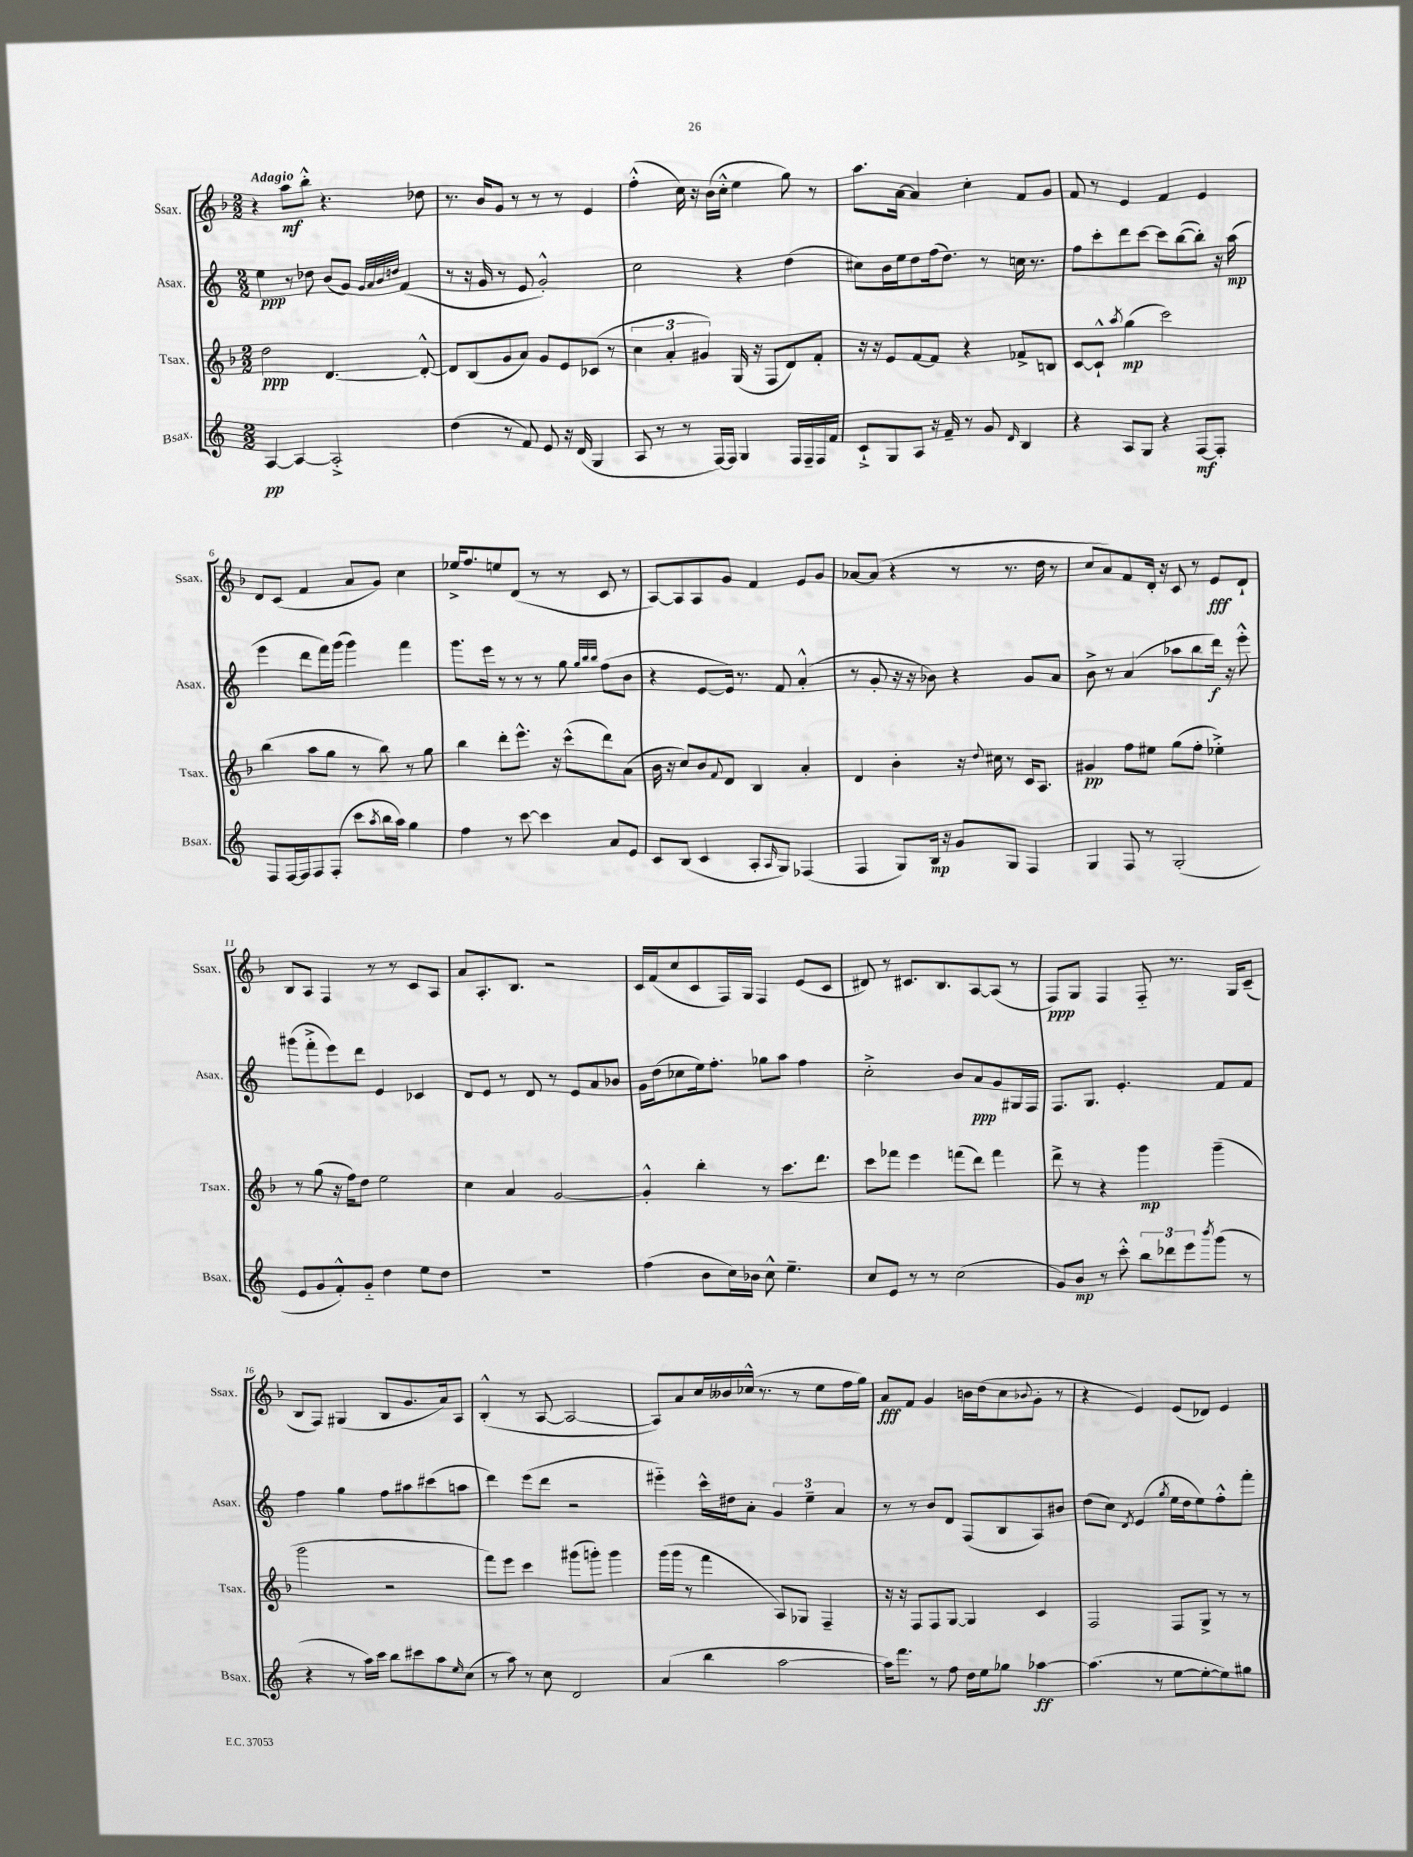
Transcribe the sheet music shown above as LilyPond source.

<<
\new StaffGroup <<
\new Staff = "s0" \with { instrumentName = "Ssax." shortInstrumentName = "Ssax." } {
    \clef treble \key f \major \numericTimeSignature \time 2/2 \tempo "Adagio"
    r4 a''8\mf bes''8-.-^ r4. des''8 |
    r8. bes'16 g'8 r8 r8 r8 e'4 |
    f''4-.-^( c''16) r16 bes'16( c''16-.-^ e''4 g''8) r8 |
    a''8. a'16~ a'4 c''4-. f'8 g'8 |
    f'8 r8 e'4 f'4 e'4 |
    d'8 c'8( f'4 a'8 g'8) c''4 |
    ees''16-> f''8. e''8 d'8( r8 r8 c'8 r8 |
    a8~) a8 a8 g'8 f'4 e'8 g'8 |
    aes'8~ aes'8( r4 r8 r8. d''16 r8 |
    c''8 a'8) f'8 d'16-. r16 c'8 r8 e'8\fff d'8-! |
    bes8 a8 f4 r8 r8 c'8 a8 |
    a'8 a8.-. bes8. r2 |
    c'16 f'16( c''8 c'8 f16) g16 f4 e'8( c'8 |
    dis'8) r8 cis'8. bes8. a8~ a8( r8 |
    f8\ppp) g8 f4 f8-_ r8. g16 c'8--( |
    bes8 f8) gis4( bes8 g'8. a'16) a8 |
    bes4-.-^( r8 a8~ a2~ |
    a8) a'8 c''16 beses'16 ces''16-^( r8. r8 e''8 f''16 g''16) |
    a'8\fff f'8 g'4 b'16 d''16( c''8 \appoggiatura { bes'8 } g'8-. r8 |
    r4 e'4) e'8( des'8) e'4 \bar "|." |
}
\new Staff = "s1" \with { instrumentName = "Asax." shortInstrumentName = "Asax." } {
    \clef treble \key c \major \numericTimeSignature \time 2/2
    e''4\ppp r8 des''8 b'8( g'8) \grace { g'32 a'32 b'32 d''32 } f'4( |
    r8 r16 g'16 r8 e'8 g'2-.-^) |
    c''2 r4 d''4( |
    cis''8) b'16 e''16 d''8 f''16( d''8.) r8 c''16 r8. |
    f''8 c'''8-. d'''8 c'''8~ c'''8 b''8~( b''8-.) r16 a''16\mp( |
    e'''4 d'''8 f'''16) g'''16( g'''4) f'''4 |
    g'''8. e'''16 r8 r8 r8 g''8 \grace { g''32 b''32 b''32 } f''8( b'8 |
    r4 e'8~ e'16) r8. f'8 a'4-.-^( |
    r8 g'8-. r16 r16 bes'8) r4 g'8 a'8 |
    b'8-> r8 a'4( aes''8 b''8 d'''16\f) r16 e'''8-.-^ |
    gis'''8( f'''8-.-> e'''8) d'''8 e'4 ces'4 |
    d'8 e'8 r8 d'8 r8 e'8 a'8 bes'8 |
    g'16 d''16( ces''8 e''16) f''8.-. ges''8 a''8 f''4 |
    c''2-.-> b'8 a'8\ppp g'8 gis16 f16 |
    f8. g8. e'4.-. f'8 f'8 |
    f''4 g''4 f''8 ais''8 cis'''8( a''8 |
    d'''4) e'''8( d'''8 r2 |
    eis'''4-_) c'''16-^ dis''16 a'8-. \tuplet 3/2 { g'4 e''4-- a'4 } |
    r8 r8 b'8 d'8 f8( b8 a8) bis'8 |
    d''8( c''8) \acciaccatura { d'8 } e'4( \acciaccatura { g''8 } e''16 d''16 e''8) f''8-.-^ f'''8-. \bar "|." |
}
\new Staff = "s2" \with { instrumentName = "Tsax." shortInstrumentName = "Tsax." } {
    \clef treble \key f \major \numericTimeSignature \time 2/2
    d''2\ppp d'4.~ d'8~-.-^ |
    d'8 bes8( g'8 a'8) g'8 e'8 ces'8( r8 |
    \tuplet 3/2 { c''4 a'4-. gis'4) } g16( r16 f8 d'8) f'8-. |
    r16 r16 e'8 f'8~ f'8 r4 fes'8-> b8 |
    c'8~ c'8-!-^ \acciaccatura { a''8 } g''4\mp( c'''2) |
    bes''4( a''8 g''8 r8 bes''8) r8 g''8 |
    bes''4 d'''8-. e'''8.-^ r16 c'''8-^( d'''8) a'8( |
    bes'16 r16 c''8) bes'8 \appoggiatura { f'8 } d'8 bes4 a'4-. |
    d'4 bes'4-. r16 \appoggiatura { d''8 } cis''16 r8 c'16 a8. |
    gis'4\pp f''8 eis''8 g''8( f''8-. ees''4-.->) |
    r8 g''8( r16 f''16) d''8 e''2 |
    c''4 a'4 g'2~ |
    g'4-.-^ bes''4-. r8 c'''8. d'''8. |
    c'''8 fes'''8 e'''4 f'''8( d'''8) f'''4 |
    d'''8-> r8 r4 g'''4\mp g'''4--( |
    g'''2 r2 |
    f'''8) e'''8 c'''4 gis'''8( g'''8-.) g'''4 |
    g'''16( g'''16 r8 f'''4 a8) ges8 f4-- |
    r16 r16 f8 f8 g8~ g4 c'4 |
    f2 f8 g8-> r8 r8 \bar "|." |
}
\new Staff = "s3" \with { instrumentName = "Bsax." shortInstrumentName = "Bsax." } {
    \clef treble \key c \major \numericTimeSignature \time 2/2
    a4~\pp a4~ a2-.-> |
    d''4( r8 f'8) e'8 r16 d'16( g4 |
    a8 r8 r8 f16~) f16 g4 f16 f16-- f16 f'16 |
    c'8-!-> g8 a8 r16 f'16-- r8 g'8 \grace { d'16 } b4 |
    r4 a8 g8 r4 f8~\mf f8-. |
    f8 f16~ f16 f8 f8-.( c'''8 \acciaccatura { a''8 } b''16 a''16) g''4 |
    f''4 r8 c'''8~ c'''4 a'8 e'8 |
    c'8 b8( c'4 a8-. \grace { a16 } g8) fes4( |
    f4 g8) b16\mp r16 g'8 g8 f4 |
    g4 f8 r8 g2-.( |
    e'8 g'8 f'8-.-^) g'8-_ d''4 e''8 d''8 |
    R1 |
    f''4( b'8 c''16) bes'16 c''8-^ e''4.-- |
    c''8 e'8 r8 r8 c''2( |
    g'8) b'8\mp r8 c'''8-.-^ \tuplet 3/2 { b''8 des'''8 e'''8 } \acciaccatura { b'''8 } g'''8( r8 |
    r4 r8 a''16) c'''16 b''8 cis'''8 a''8 \grace { e''16 } c''8( |
    r8 a''8) r8 c''8 d'2 |
    a'4( b''4 a''2~ |
    a''16) f'''8. r8 f''8 d''16 e''16 ges''8 aes''4~\ff |
    aes''4.( r8 e''8~ e''8~-. e''8) gis''8 \bar "|." |
}
>>
>>
